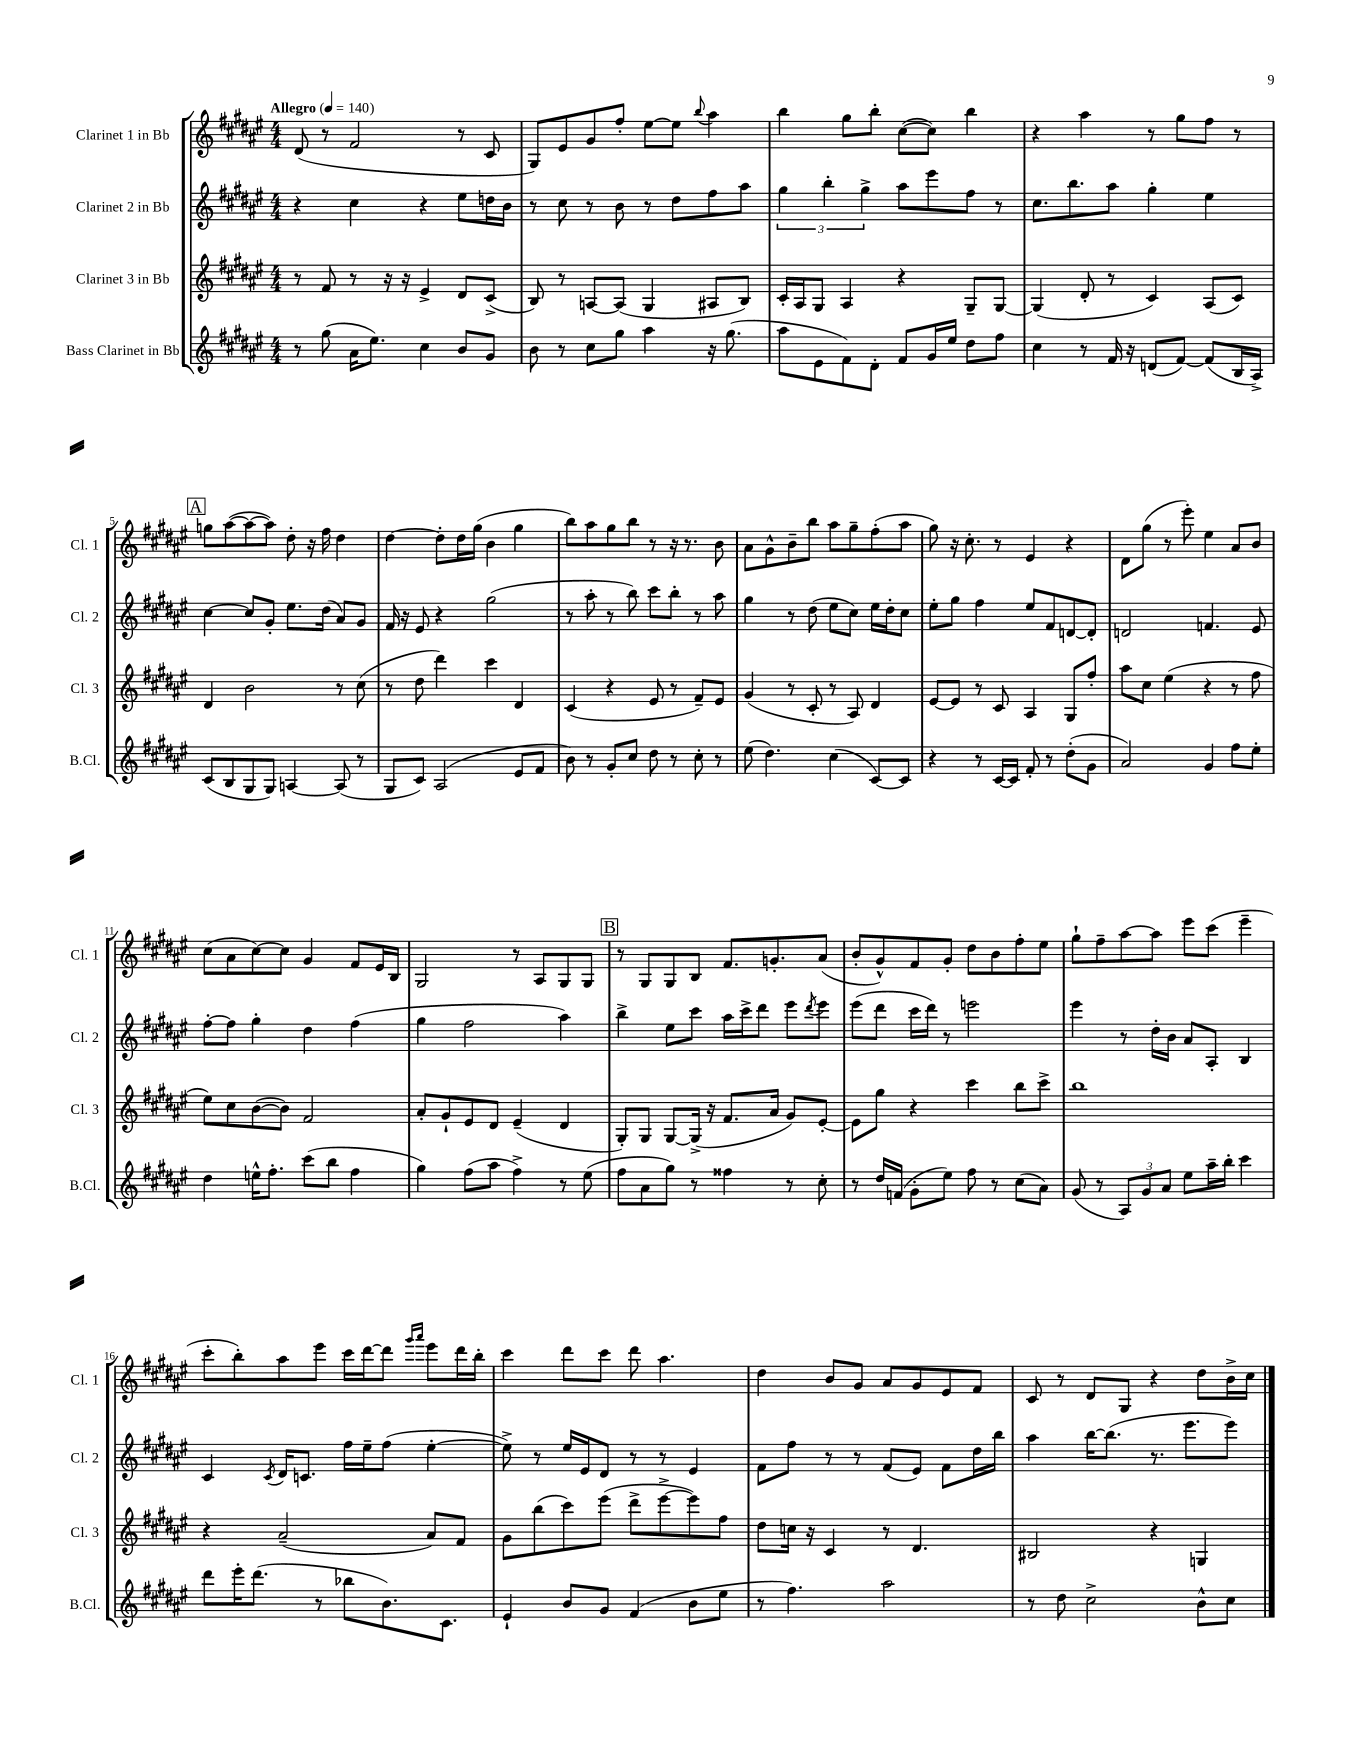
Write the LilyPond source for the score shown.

<<
\new StaffGroup <<
\new Staff = "s0" \with { instrumentName = "Clarinet 1 in Bb" shortInstrumentName = "Cl. 1" } {
    \clef treble \key fis \major \numericTimeSignature \time 4/4 \tempo "Allegro" 4 = 140
    dis'8( r8 fis'2 r8 cis'8 |
    gis8) eis'8 gis'8 fis''8-. eis''8~ eis''8 \appoggiatura { b''8 } ais''4 |
    b''4 gis''8 b''8-. cis''8~( cis''8) b''4 |
    r4 ais''4 r8 gis''8 fis''8 r8 |
    \mark \markup { \box "A" } g''8 ais''8~( ais''8~ ais''8) dis''8-. r16 fis''16 dis''4 |
    dis''4~ dis''8-. dis''16 gis''16( b'4 gis''4 |
    b''8) ais''8 gis''8 b''8 r8 r16 r8. b'8 |
    ais'8 gis'8-^ b'8-- b''8 ais''8 gis''8-- fis''8-.( ais''8 |
    gis''8) r16 cis''8.-. r8 eis'4 r4 |
    dis'8 gis''8( r8 eis'''8-.) eis''4 ais'8 b'8 |
    cis''8( ais'8 cis''8~) cis''8 gis'4 fis'8 eis'16 b16 |
    gis2 r8 ais8 gis8 gis8 |
    \mark \markup { \box "B" } r8 gis8 gis8 b8 fis'8. g'8.-. ais'8( |
    b'8-. gis'8-^) fis'8 gis'8-. dis''8 b'8 fis''8-. eis''8 |
    gis''8-! fis''8-- ais''8~ ais''8 eis'''8 cis'''8( eis'''4-- |
    cis'''8-. b''8-.) ais''8 eis'''8 cis'''16 dis'''16~ dis'''8 \grace { gis'''16 ais'''16 } eis'''8 dis'''16 b''16-. |
    cis'''4 dis'''8 cis'''8 dis'''8 ais''4. |
    dis''4 b'8 gis'8 ais'8 gis'8 eis'8 fis'8 |
    cis'8 r8 dis'8 gis8 r4 dis''8 b'16-> cis''16 \bar "|." |
}
\new Staff = "s1" \with { instrumentName = "Clarinet 2 in Bb" shortInstrumentName = "Cl. 2" } {
    \clef treble \key fis \major \numericTimeSignature \time 4/4
    r4 cis''4 r4 eis''8 d''16 b'16 |
    r8 cis''8 r8 b'8 r8 dis''8 fis''8 ais''8 |
    \tuplet 3/2 { gis''4 b''4-. gis''4-> } ais''8 eis'''8 fis''8 r8 |
    cis''8. b''8. ais''8 gis''4-. eis''4 |
    \mark \markup { \box "A" } cis''4~ cis''8 gis'8-. eis''8. dis''16( ais'8) gis'8 |
    fis'16 r16 eis'8 r4 gis''2( |
    r8 ais''8-. r8 b''8) cis'''8 b''8-. r8 ais''8 |
    gis''4 r8 dis''8( eis''8 cis''8) eis''16 dis''16-. cis''8 |
    eis''8-. gis''8 fis''4 eis''8 fis'8 d'8~ d'8-. |
    d'2 f'4. eis'8 |
    fis''8~-. fis''8 gis''4-. dis''4 fis''4( |
    gis''4 fis''2 ais''4) |
    \mark \markup { \box "B" } b''4-> eis''8 cis'''8 ais''16 cis'''16-> dis'''8 eis'''8 \acciaccatura { dis'''8 } eis'''8 |
    eis'''8( dis'''8 cis'''16 dis'''16) r8 e'''2 |
    eis'''4 r8 dis''16-. b'16 ais'8 ais8-. b4 |
    cis'4 \acciaccatura { cis'8 } dis'16 c'8. fis''16 eis''16-- fis''8( eis''4~-. |
    eis''8->) r8 eis''16 eis'16 dis'8 r8 r8 eis'4 |
    fis'8 fis''8 r8 r8 fis'8( eis'8) fis'8 dis''16 b''16 |
    ais''4 b''16~ b''8.( r8. eis'''8. eis'''8) \bar "|." |
}
\new Staff = "s2" \with { instrumentName = "Clarinet 3 in Bb" shortInstrumentName = "Cl. 3" } {
    \clef treble \key fis \major \numericTimeSignature \time 4/4
    r8 fis'8 r8 r16 r16 eis'4-> dis'8 cis'8->( |
    b8) r8 a8~ a8( gis4 ais8 b8) |
    cis'16-. ais16 gis8 ais4 r4 gis8-- gis8~ |
    gis4( dis'8-. r8 cis'4) ais8( cis'8) |
    \mark \markup { \box "A" } dis'4 b'2 r8 cis''8( |
    r8 dis''8 dis'''4) cis'''4 dis'4 |
    cis'4( r4 eis'8 r8 fis'8--) eis'8 |
    gis'4( r8 cis'8-. r8 ais8) dis'4 |
    eis'8~ eis'8 r8 cis'8 ais4 gis8 fis''8-. |
    ais''8 cis''8 eis''4( r4 r8 fis''8 |
    eis''8) cis''8 b'8~( b'8) fis'2 |
    ais'8-. gis'8-! eis'8 dis'8 eis'4--( dis'4 |
    \mark \markup { \box "B" } gis8-.) gis8 gis8~ gis16->( r16 fis'8. ais'16 gis'8) eis'8~-. |
    eis'8 gis''8 r4 cis'''4 b''8 cis'''8-> |
    b''1 |
    r4 ais'2--( ais'8) fis'8 |
    gis'8 b''8( cis'''8) eis'''8( dis'''8-> eis'''8~-> eis'''8) fis''8 |
    dis''8 c''16 r16 cis'4 r8 dis'4. |
    bis2 r4 g4 \bar "|." |
}
\new Staff = "s3" \with { instrumentName = "Bass Clarinet in Bb" shortInstrumentName = "B.Cl." } {
    \clef treble \key fis \major \numericTimeSignature \time 4/4
    r8 gis''8( ais'16 eis''8.) cis''4 b'8 gis'8 |
    b'8 r8 cis''8 gis''8 ais''4 r16 gis''8.( |
    ais''8 eis'8 fis'8) dis'8-. fis'8 gis'16 eis''16 dis''8 fis''8 |
    cis''4 r8 fis'16 r16 d'8( fis'8~) fis'8( b16 ais16->) |
    \mark \markup { \box "A" } cis'8( b8 gis8 gis8) a4~ a8( r8 |
    gis8 cis'8) ais2( eis'8 fis'8 |
    b'8) r8 gis'8-. cis''8 dis''8 r8 cis''8-. r8 |
    eis''8( dis''4.) cis''4( cis'8~) cis'8 |
    r4 r8 cis'16~ cis'16 fis'8-. r8 dis''8-.( gis'8 |
    ais'2) gis'4 fis''8 eis''8-. |
    dis''4 e''16-^ fis''8.-. cis'''8( b''8 fis''4 |
    gis''4) fis''8( ais''8 fis''4->) r8 eis''8( |
    \mark \markup { \box "B" } fis''8 ais'8 gis''8) r8 fisis''4 r8 cis''8-. |
    r8 dis''16 f'16( gis'8-. eis''8) fis''8 r8 cis''8( ais'8) |
    gis'8( r8 \tuplet 3/2 { ais8) gis'8 ais'8 } eis''8 ais''16-- b''16-. cis'''4 |
    dis'''8 eis'''16-. dis'''8.( r8 bes''8 b'8.) cis'8. |
    eis'4-! b'8 gis'8 fis'4( b'8 eis''8 |
    r8 fis''4.) ais''2 |
    r8 dis''8 cis''2-> b'8-^ cis''8 \bar "|." |
}
>>
>>
